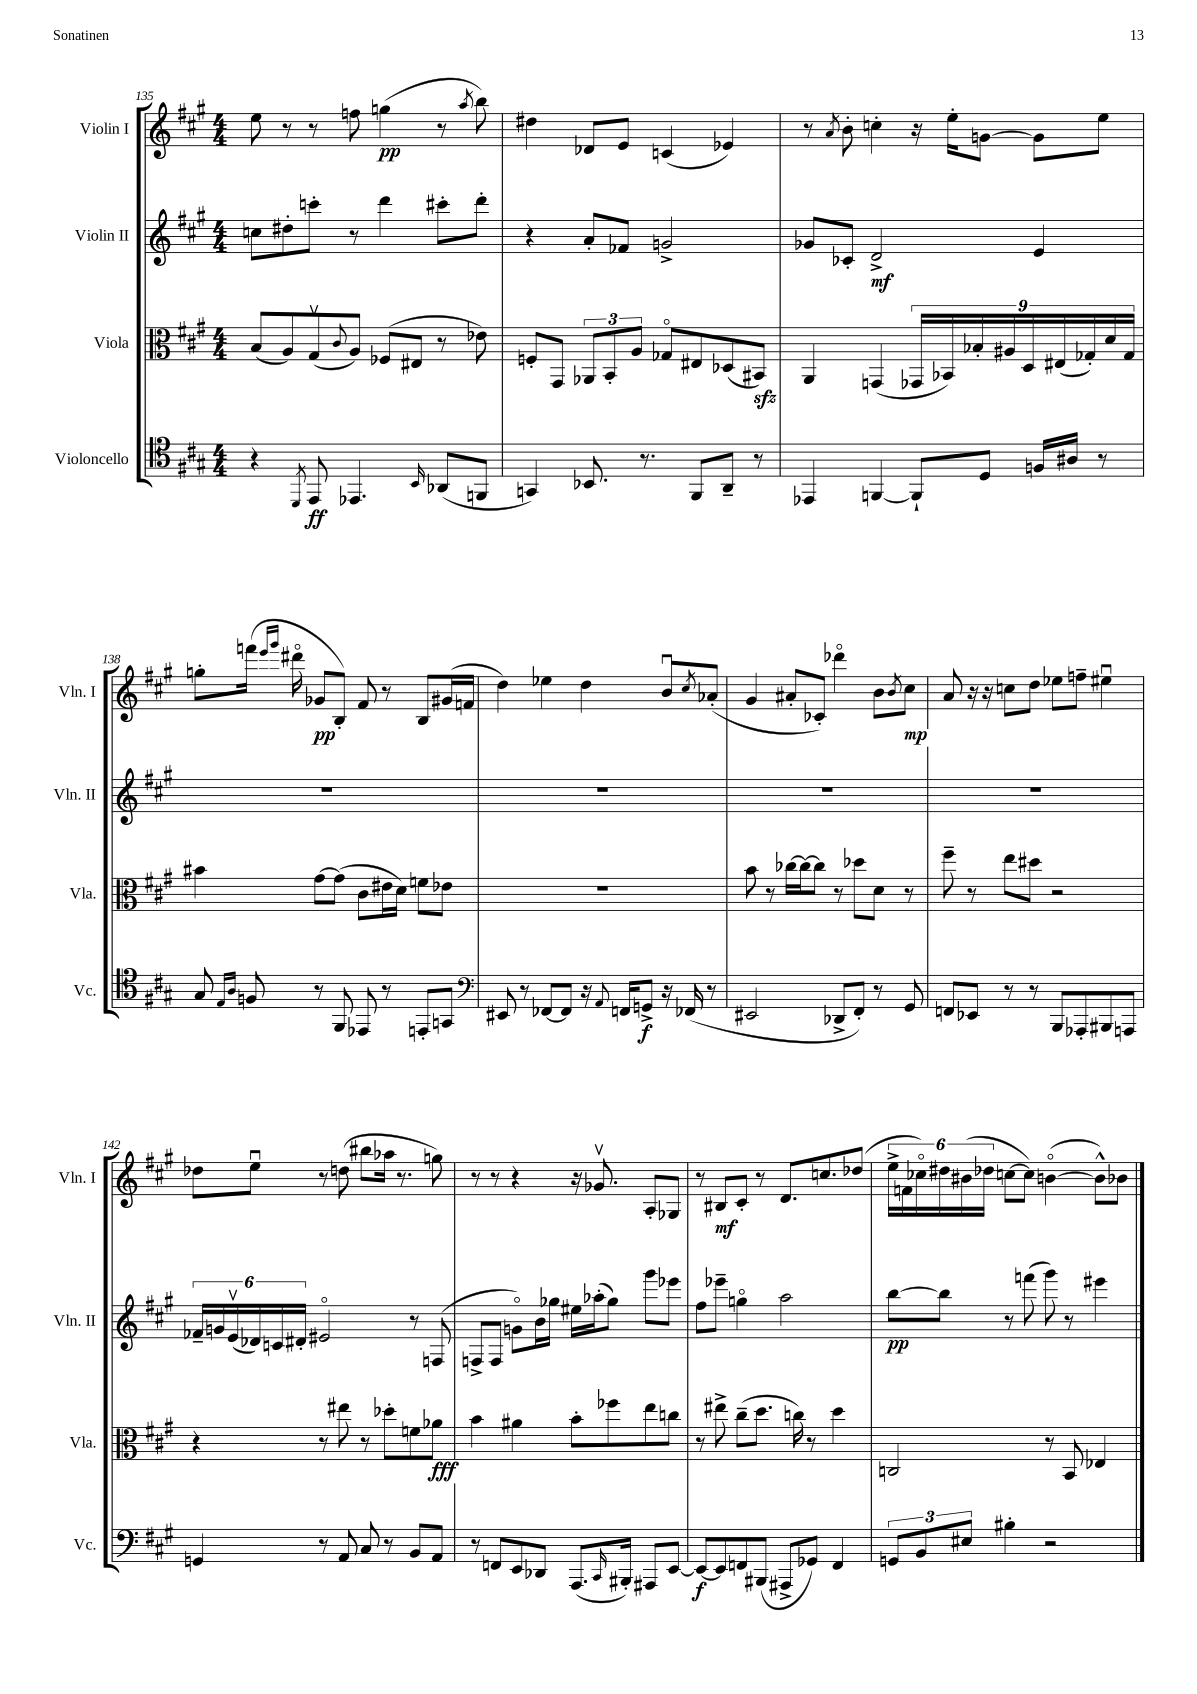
<<
\new StaffGroup <<
\new Staff = "s0" \with { instrumentName = "Violin I" shortInstrumentName = "Vln. I" } {
    \clef treble \key a \major \numericTimeSignature \time 4/4
    e''8 r8 r8 f''8 g''4\pp( r8 \acciaccatura { a''8 } b''8) |
    dis''4 des'8 e'8 c'4( ees'4) |
    r8 \acciaccatura { a'8 } b'8-. c''4-. r16 e''16-. g'8~ g'8 e''8 |
    g''8-. f'''16( \grace { e'''16 gis'''16 } dis'''16\flageolet ges'8\pp b8-.) fis'8 r8 b8 gis'16( f'16 |
    d''4) ees''4 d''4 b'8\downbow \acciaccatura { cis''8 } aes'8-.( |
    gis'4 ais'8-. ces'8-.) des'''4\flageolet b'8 \acciaccatura { b'8 } cis''8\mp |
    a'8 r16 r16 c''8 d''8 ees''8 f''8-- eis''4\downbow |
    des''8 e''8\downbow r8 d''8( bis''8 aes''16 r8. g''8) |
    r8 r8 r4 r16 ges'8.\upbow a8-. ges8 |
    r8 bis8\mf cis'8-. r8 d'8. c''8. des''8( |
    \tuplet 6/4 { e''16-> f'16 ces''16\flageolet) dis''16 bis'16( des''16 } c''8~ c''8) b'4~\flageolet( b'8-^) bes'8 \bar "|." |
}
\new Staff = "s1" \with { instrumentName = "Violin II" shortInstrumentName = "Vln. II" } {
    \clef treble \key a \major \numericTimeSignature \time 4/4
    c''8 dis''8-. c'''8-. r8 d'''4 cis'''8-. d'''8-. |
    r4 a'8-. fes'8 g'2-> |
    ges'8 ces'8-. d'2->\mf e'4 |
    R1 |
    R1 |
    R1 |
    R1 |
    \tuplet 6/4 { fes'16-- g'16 e'16\upbow( des'16) c'16 dis'16-. } eis'2\flageolet r8 f8( |
    f8-> f8 g'8\flageolet) b'16 ges''16 eis''16 aes''16-.( ges''8) gis'''8 ees'''8 |
    fis''8 ees'''8-- g''4\flageolet a''2 |
    b''8~\pp b''8 r8 f'''8( gis'''8) r8 eis'''4 \bar "|." |
}
\new Staff = "s2" \with { instrumentName = "Viola" shortInstrumentName = "Vla." } {
    \clef alto \key a \major \numericTimeSignature \time 4/4
    b8( a8) gis8\upbow( \appoggiatura { cis'8 } a8) fes8( eis8 r8 ees'8) |
    f8-. gis,8 \tuplet 3/2 { aes,8 b,8-. a8 } ges8\flageolet eis8 des8( bis,8\sfz) |
    a,4 g,4( \tuplet 9/8 { ges,16 bes,16) bes16-. ais16 d16 eis16( ges16-.) d'16 ges16 } |
    bis'4 gis'8~ gis'8( cis'8 eis'16 d'16) f'8 ees'8 |
    R1 |
    b'8 r8 ces''16~ ces''16~ ces''8 r8 des''8 d'8 r8 |
    fis''8-- r8 e''8 dis''8 r2 |
    r4 r8 eis''8 r8 des''8-. f'8 aes'8\fff |
    b'4 ais'4 b'8-. fes''8 e''8 c''8 |
    r8 eis''8-> cis''8--( d''8. c''16) r8 d''4 |
    c2 r8 b,8 ees4 \bar "|." |
}
\new Staff = "s3" \with { instrumentName = "Violoncello" shortInstrumentName = "Vc." } {
    \clef tenor \key a \major \numericTimeSignature \time 4/4
    r4 \acciaccatura { d,8 } e,8\ff ees,4. \grace { b,16 } aes,8( f,8 |
    g,4) bes,8. r8. fis,8 a,8-- r8 |
    ees,4 f,4~ f,8-! d8 f16 ais16 r8 |
    gis8 \grace { e16 a16 } f8 r8 fis,8 ees,8 r8 e,8-. g,8 |
    \clef bass eis,8 r8 fes,8~ fes,8 r16 \appoggiatura { a,8 } f,16 g,8->\f r16 fes,16( r8 |
    eis,2 des,8-> fis,8-.) r8 gis,8 |
    f,8 ees,8 r8 r8 b,,8 aes,,8-. bis,,8 a,,8 |
    g,4 r8 a,8 cis8 r8 b,8 a,8 |
    r8 f,8 e,8 des,8 a,,8.( \grace { cis,16 } bis,,16-.) ais,,8 e,8~ |
    e,8~\f e,8 f,8 bis,,8( ais,,8-> ges,8) f,4 |
    \tuplet 3/2 { g,8 b,8 eis8 } bis4-. r2 \bar "|." |
}
>>
>>
\layout { \context { \Score currentBarNumber = #135 } }
